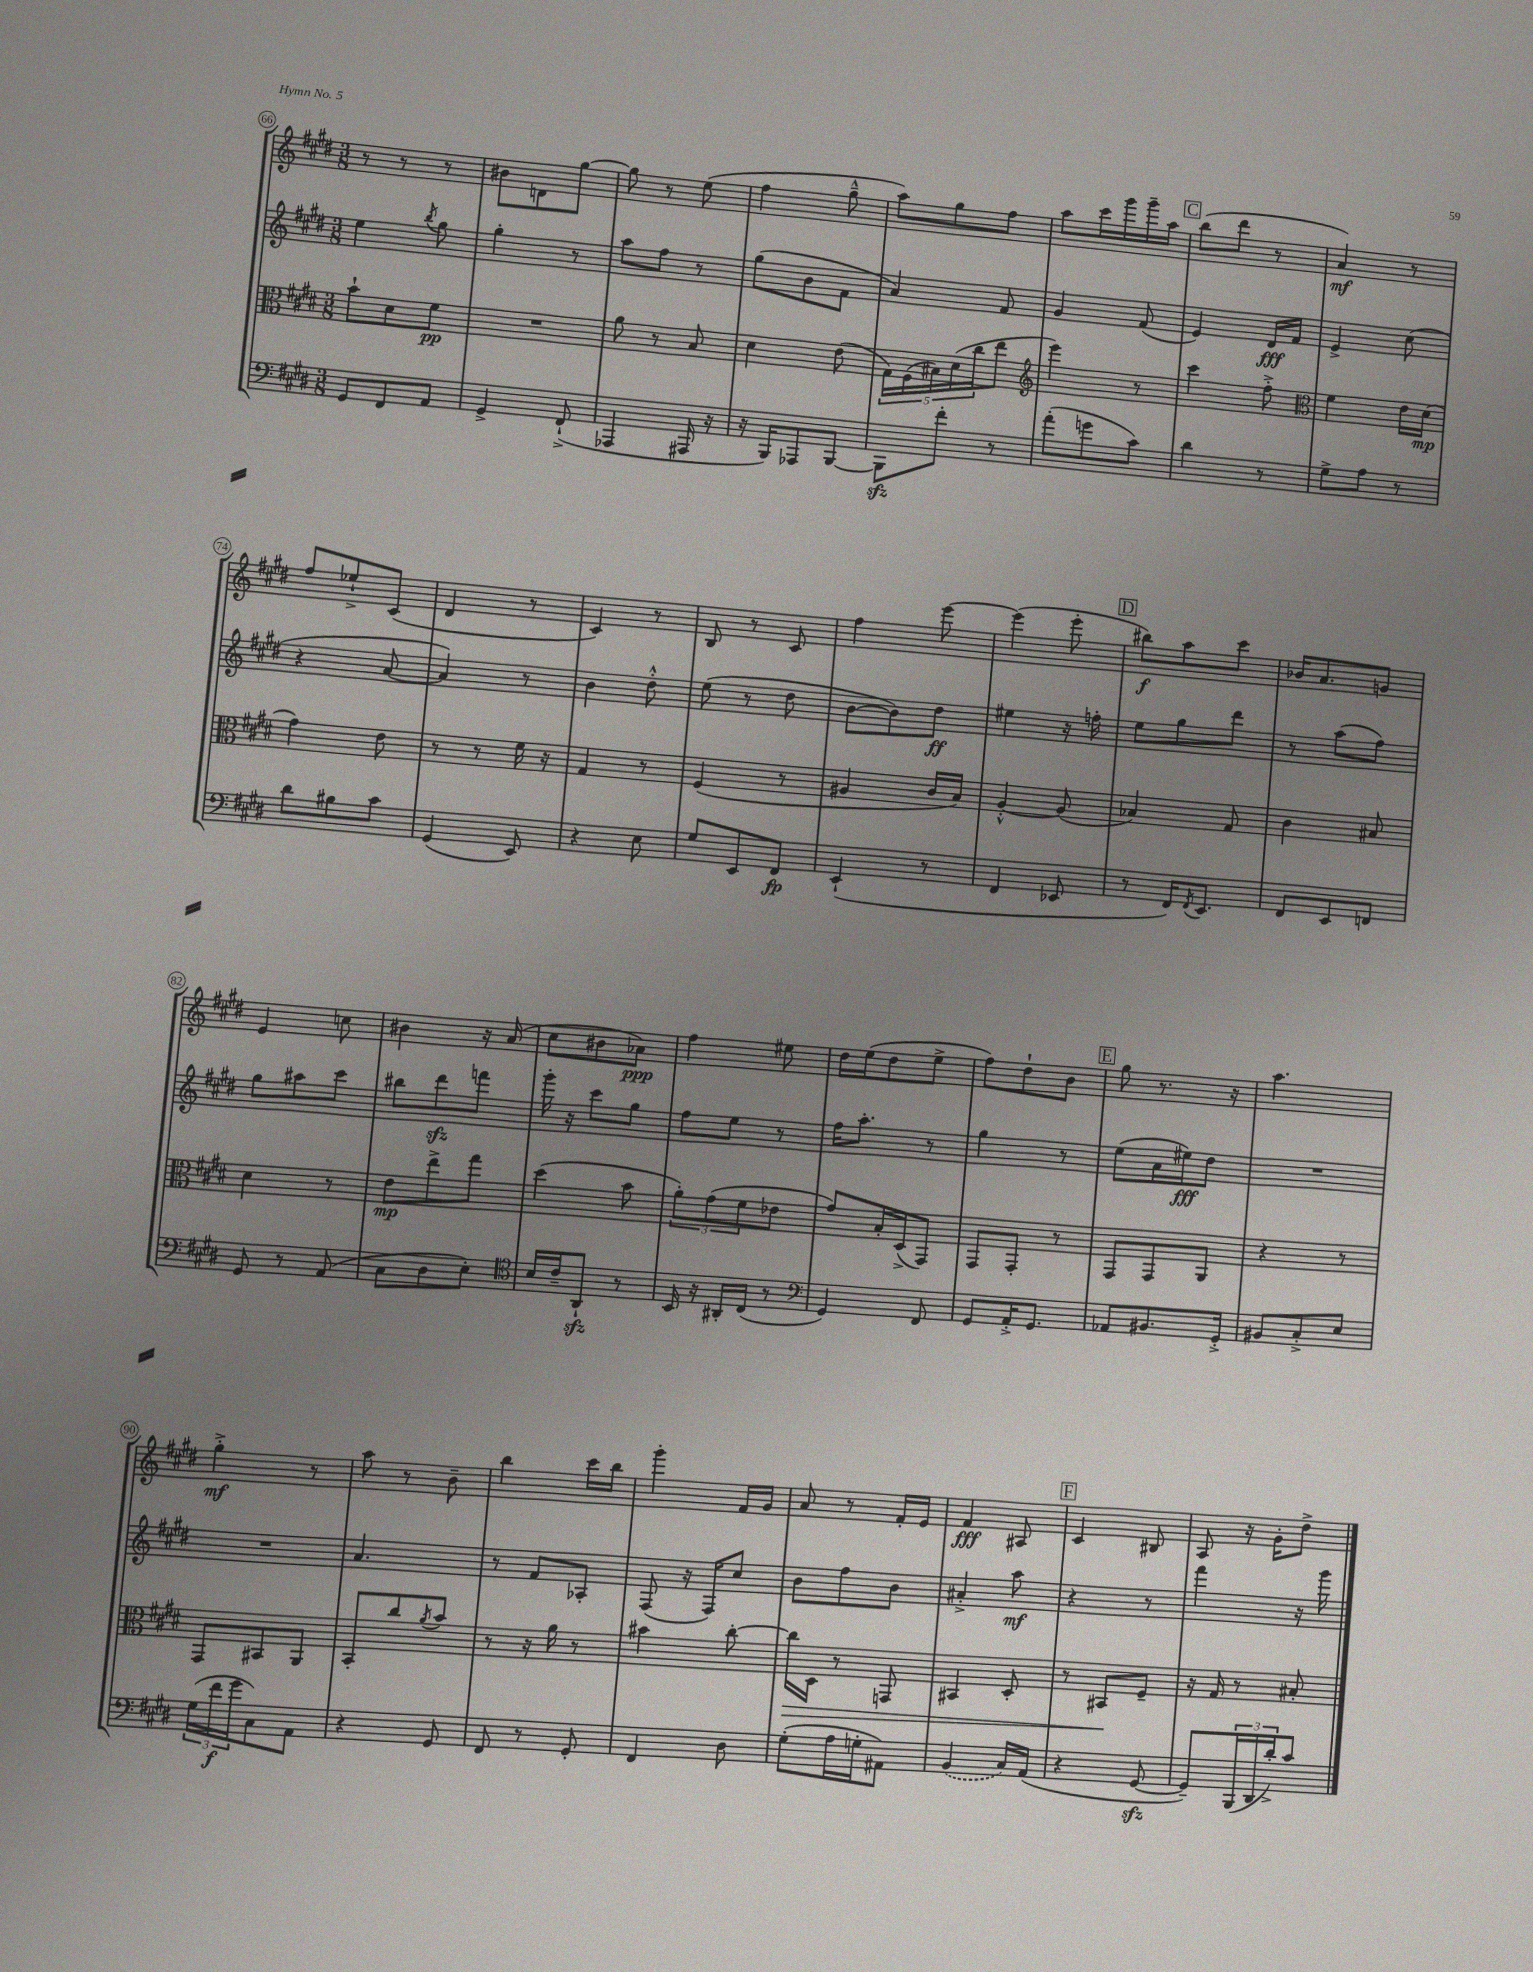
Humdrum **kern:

**kern	**dynam	**kern	**dynam	**kern	**dynam	**kern	**dynam
*part4	*part4	*part3	*part3	*part2	*part2	*part1	*part1
*staff4	*staff4	*staff3	*staff3	*staff2	*staff2	*staff1	*staff1
*clefF4	*	*clefC3	*	*clefG2	*	*clefG2	*
*k[f#c#g#d#]	*	*k[f#c#g#d#]	*	*k[f#c#g#d#]	*	*k[f#c#g#d#]	*
*M3/8	*	*M3/8	*	*M3/8	*	*M3/8	*
=66	=66	=66	=66	=66	=66	=66	=66
8GG#/L	.	8b`\L	.	4ee\	.	8r	.
8FF#/	.	8d#\	.	.	.	8r	.
.	.	.	.	8qbb/	.	.	.
8AA/J	.	8f#\J	pp	8gg#\	.	8r	.
=67	=67	=67	=67	=67	=67	=67	=67
4GG#^/	.	4.r	.	4gg#'\	.	8b#X\L	.
.	.	.	.	.	.	8dn\	.
(8FF#`^/	.	.	.	8r	.	[8gg#\J	.
=68	=68	=68	=68	=68	=68	=68	=68
4AAA-X/	.	8a\	.	8aa\L	.	8gg#\]	.
.	.	8r	.	8ff#\J	.	8r	.
16AAA#X/	.	8B/	.	8r	.	(8ee\	.
16r	.	.	.	.	.	.	.
=69	=69	=69	=69	=69	=69	=69	=69
16r	.	4d#\	.	(8gg#\L	.	4ff#\	.
16BBB/KL)	.	.	.	.	.	.	.
8AAA-X/	.	.	.	8b\	.	.	.
[8BBB/J	.	(8e\	.	8f#\J	.	8gg#~^^\	.
=70	=70	=70	=70	=70	=70	=70	=70
8BBBzz\L]	.	20G#\LL)	.	4a/)	.	8aa\L)	.
.	.	(20F#\	.	.	.	.	.
.	.	20B#X\)	.	.	.	.	.
8f#'\J	.	.	.	.	.	8gg#\	.
.	.	(20d#\	.	.	.	.	.
.	.	20cc#\J	.	.	.	.	.
8r	.	8ee\J	.	8f#/	.	8ff#\J	.
=71	=71	=71	=71	=71	=71	=71	=71
*	*	*clefG2	*	*	*	*	*
(8a'\L	.	4eee\)	.	4g#/	.	8aa\L	.
8gn\	.	.	.	.	.	16ccc#\L	.
.	.	.	.	.	.	16ggg#\	.
8c#\J)	.	8r	.	(8f#/	.	16ggg#~\	.
.	.	.	.	.	.	16aa\JJ	.
!!LO:REH:place=s1:t=C
=72	=72	=72	=72	=72	=72	=72	=72
4d#\	.	4ccc#\	.	4e/)	.	(8bb\L	.
.	.	.	.	.	.	8ddd#\J	.
8r	.	8ff#'^\	.	16d#/LL	fff	8r	.
.	.	.	.	16f#/JJ	.	.	.
=73	=73	=73	=73	=73	=73	=73	=73
*	*	*clefC3	*	*	*	*	*
8G#^\L	.	4f#\	.	4e^/	.	4a/)	mf
8A\J	.	.	.	.	.	.	.
8r	.	16e\LL	.	(8cc#\	.	8r	.
.	.	(16d#\JJ	mp	.	.	.	.
!!LO:LB:g=z
=74	=74	=74	=74	=74	=74	=74	=74
8d#\L	.	4g#\)	.	4r	.	8ff#/L	.
8B#X\	.	.	.	.	.	8ee-X`^/	.
8c#\J	.	8e\	.	[8a/	.	(8c#/J	.
=75	=75	=75	=75	=75	=75	=75	=75
(4GG#/	.	8r	.	4a/])	.	4d#/	.
.	.	8r	.	.	.	.	.
8EE/)	.	16f#\	.	8r	.	8r	.
.	.	16r	.	.	.	.	.
=76	=76	=76	=76	=76	=76	=76	=76
4r	.	4G#/	.	4b\	.	4c#/)	.
8E\	.	8r	.	8dd#'^^\	.	8r	.
=77	=77	=77	=77	=77	=77	=77	=77
8G#/L	.	(4F#/	.	(8ee\	.	8B/	.
8EE/	.	.	.	8r	.	8r	.
8FF#/J	fp	8r	.	8dd#\	.	8c#/	.
=78	=78	=78	=78	=78	=78	=78	=78
(4EE`/	.	4A#X/	.	[8b\L	.	4ff#\	.
.	.	.	.	8b\])	.	.	.
8r	.	16c#/LL	.	8dd#\J	ff	[8eee\	.
.	.	16B/JJ)	.	.	.	.	.
=79	=79	=79	=79	=79	=79	=79	=79
4FF#/	.	[4A'^^/	.	4ee#X\	.	(4eee\]	.
8EE-X/	.	(8A/]	.	16r	.	8eee'\	.
.	.	.	.	16ffn'\	.	.	.
!!LO:REH:place=s1:t=D
=80	=80	=80	=80	=80	=80	=80	=80
8r	.	4B-X/)	.	8ee\L	.	8bb#X\L)	f
16FF#/KL)	.	.	.	8gg#\	.	8aa\	.
8qFF#/	.	.	.	.	.	.	.
8.EE/J	.	.	.	.	.	.	.
.	.	8G#/	.	8ddd#\J	.	8ccc#\J	.
=81	=81	=81	=81	=81	=81	=81	=81
8FF#/L	.	4c#\	.	8r	.	16b-X/KL	.
.	.	.	.	.	.	8.a/	.
8EE/	.	.	.	(8aa\L	.	.	.
8FFn/J	.	8B#X/	.	8ff#\J)	.	8gn/J	.
!!LO:LB:g=z
=82	=82	=82	=82	=82	=82	=82	=82
8GG#/	.	4d#\	.	8gg#\L	.	4e/	.
8r	.	.	.	8aa#X\	.	.	.
(8AA/	.	8r	.	8ccc#\J	.	8ccn\	.
=83	=83	=83	=83	=83	=83	=83	=83
8C#\L	.	8e\L	mp	8bb#X\L	.	4b#X\	.
8D#\	.	8ee^\	.	8ddd#zz\	.	.	.
8E'\J)	.	8gg#\J	.	8fffn\J	.	16r	.
.	.	.	.	.	.	(16a/	.
=84	=84	=84	=84	=84	=84	=84	=84
*clefC4	*	*	*	*	*	*	*
16B/LL	.	(4dd#\	.	16ggg#'\	.	8cc#\L	.
16c#~/J	.	.	.	16r	.	.	.
8AAzz`/J	.	.	.	8ccc#\L	.	8b#X\	.
8r	.	8b\	.	8gg#\J	.	8a-X\J)	ppp
=85	=85	=85	=85	=85	=85	=85	=85
16BB/	.	12a'\L)	.	8ff#\L	.	4ff#\	.
16r	.	.	.	.	.	.	.
.	.	(12g#\	.	.	.	.	.
16AA#X'/LL	.	.	.	8ee\J	.	.	.
.	.	12f#\	.	.	.	.	.
(16C#/JJ	.	.	.	.	.	.	.
8r	.	8e-X\J	.	8r	.	8ee#X\	.
=86	=86	=86	=86	=86	=86	=86	=86
*clefF4	*	*	*	*	*	*	*
4GG#/)	.	8g#/L)	.	16ff#\KL	.	16dd#\LL	.
.	.	.	.	8.aa'\J	.	(16ee\J	.
.	.	16B'/L	.	.	.	8dd#\	.
.	.	(16D#^/J	.	.	.	.	.
8FF#/	.	8GG#/J)	.	8r	.	8ee^\J	.
=87	=87	=87	=87	=87	=87	=87	=87
8GG#/L	.	8GG#/L	.	4gg#\	.	8ff#\L)	.
16AA'^/K	.	8GG#'/J	.	.	.	8dd#`\	.
8.GG#/J	.	.	.	.	.	.	.
.	.	8r	.	8r	.	8b\J	.
!!LO:REH:place=s1:t=E
=88	=88	=88	=88	=88	=88	=88	=88
8AA-X/L	.	8GG#/L	.	(8ee\L	.	8gg#\	.
8.BB#X/	.	8GG#/	.	16a\L	.	8.r	.
.	.	.	.	16ee#X\J)	fff	.	.
.	.	8AA/J	.	8dd#\J	.	.	.
16GG#'^/Jk	.	.	.	.	.	16r	.
=89	=89	=89	=89	=89	=89	=89	=89
8BB#X/L	.	4r	.	4.r	.	4.aa\	.
8C#'^/	.	.	.	.	.	.	.
8E/J	.	8r	.	.	.	.	.
!!LO:LB:g=z
=90	=90	=90	=90	=90	=90	=90	=90
(24G#\LL	.	8GG#/L	.	4.r	.	4gg#'^\	mf
24f#\	f	.	.	.	.	.	.
24g#\J	.	.	.	.	.	.	.
8C#\)	.	8BB#X/	.	.	.	.	.
8AA\J	.	8AA/J	.	.	.	8r	.
=91	=91	=91	=91	=91	=91	=91	=91
4r	.	8BB'/L	.	4.a/	.	8aa\	.
.	.	8cc#/	.	.	.	8r	.
.	.	8qa/	.	.	.	.	.
8GG#/	.	8b/J	.	.	.	8b~\	.
=92	=92	=92	=92	=92	=92	=92	=92
8FF#/	.	8r	.	8r	.	4bb\	.
8r	.	16r	.	8f#/L	.	.	.
.	.	16a\	.	.	.	.	.
8GG#'/	.	8r	.	8A-X'/J	.	16ccc#\LL	.
.	.	.	.	.	.	16bb\JJ	.
=93	=93	=93	=93	=93	=93	=93	=93
4FF#/	.	4b#X\	.	(8F#/	.	4ggg#'\	.
.	.	.	.	16r	.	.	.
.	.	.	.	16F#/KL)	.	.	.
8D#\	.	[8cc#'\	.	8cc#/J	.	16f#/LL	.
.	.	.	.	.	.	16g#/JJ	.
=94	=94	=94	=94	=94	=94	=94	=94
!	!	!	!LO:HP:b	!	!	!	!
(8G#'\L	.	16cc#\LL]	>	8b\L	.	8a/	.
.	.	16D#\JJ	.	.	.	.	.
16A\L	.	8r	.	8ff#\	.	8r	.
16Gn'\J	.	.	.	.	.	.	.
8AA#X\J)	.	8GGn/	.	8b\J	.	16f#'/LL	.
.	.	.	.	.	.	16e/JJ	.
=95	=95	=95	=95	=95	=95	=95	=95
(4BB/	.	4BB#X/	.	4a#X'^/	.	4f#/	fff
16C#/LL)	.	8D#'/	.	8aa\	mf	8A#X/	.
(16AA/JJ	.	.	.	.	.	.	.
!!LO:REH:place=s1:t=F
=96	=96	=96	=96	=96	=96	=96	=96
4r	.	8r	.	4r	.	4c#/	.
.	.	8BB#X/L	.	.	.	.	.
[8GG#zz/	.	8F#~/J	]	8r	.	8B#X/	.
=97	=97	=97	=97	=97	=97	=97	=97
8GG#~/L])	.	16r	.	4fff#\	.	8A/	.
.	.	16G#/	.	.	.	.	.
(24BBB/L	.	8r	.	.	.	16r	.
24DD#/	.	.	.	.	.	.	.
.	.	.	.	.	.	16g#'\KL	.
24d#'^/J)	.	.	.	.	.	.	.
8c#/J	.	8B#X'/	.	16r	.	8dd#^\J	.
.	.	.	.	16ggg#\	.	.	.
==	==	==	==	==	==	==	==
*-	*-	*-	*-	*-	*-	*-	*-
